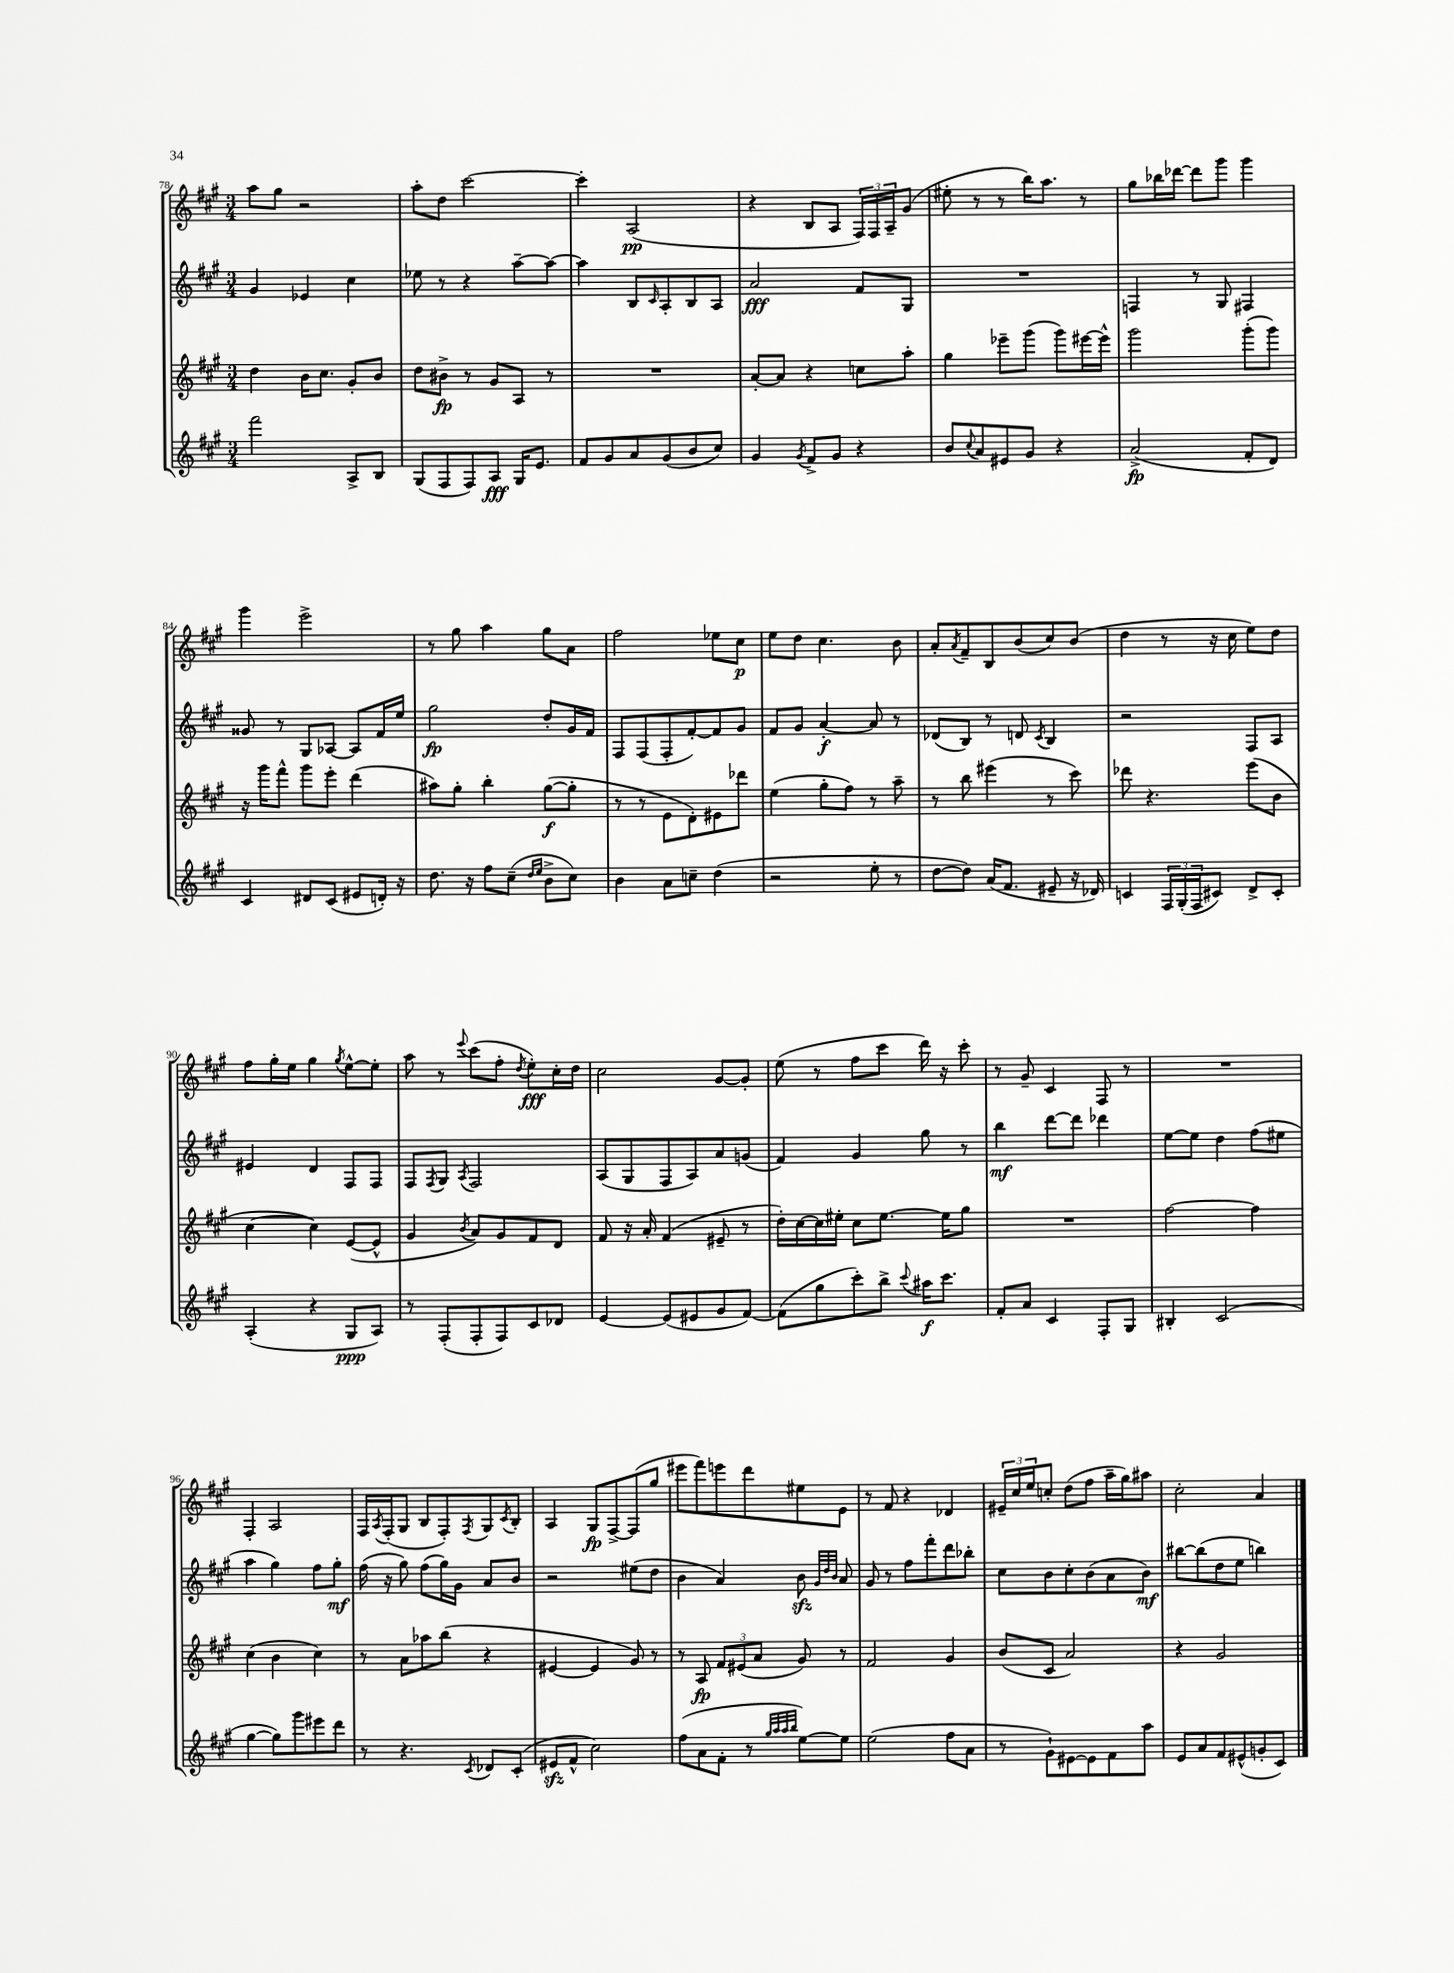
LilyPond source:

<<
\new StaffGroup <<
\new Staff = "s0" {
    \clef treble \key a \major \numericTimeSignature \time 3/4
    a''8 gis''8 r2 |
    a''8-. d''8 cis'''2~ |
    cis'''4-. a2\pp( |
    r4 b8 a8 \tuplet 3/2 { fis16) fis16 a16-- } gis'8( |
    eis''8-. r8 r8 b''16) a''8. r8 |
    gis''8 bes''16 des'''16~ des'''8 gis'''8 gis'''4 |
    gis'''4 e'''2-> |
    r8 gis''8 a''4 gis''8 a'8 |
    fis''2 ees''8 cis''8\p |
    e''8 d''8 cis''4. b'8 |
    a'8-. \acciaccatura { a'8 } fis'8-- b8 b'8( cis''8) b'8( |
    d''4 r8 r16 cis''16 e''8) d''8 |
    fis''8 gis''16-. e''16 gis''4 \acciaccatura { gis''8 } e''8~-^ e''8-. |
    a''8 r8 \appoggiatura { e'''8 } cis'''8( fis''8-. \acciaccatura { d''8 } e''8-.\fff) cis''16-. d''16 |
    cis''2 gis'8~ gis'8-. |
    e''8( r8 fis''8 cis'''8 d'''16) r16 cis'''8-. |
    r8 gis'8-- cis'4 fis8 r8 |
    R2. |
    fis4-. a2 |
    fis16 \acciaccatura { a8 } fis16-.( gis8 b8 fis8-.) \acciaccatura { fis8 } gis8 \acciaccatura { cis'8 } b8-. |
    a4 gis8\fp fis8~-> fis8( gis''8 |
    eis'''8 fis'''8) e'''8 d'''8 eis''8 e'8 |
    r8 fis'8 r4 des'4 |
    \tuplet 3/2 { eis'16-- cis''16 e''16 } c''8-. d''8( fis''8 a''16-- gis''16) ais''8 |
    cis''2-. a'4 \bar "|." |
}
\new Staff = "s1" {
    \clef treble \key a \major \numericTimeSignature \time 3/4
    gis'4 ees'4 cis''4 |
    ees''8 r8 r4 a''8~-- a''8~ |
    a''4 b8 \grace { cis'16 } a8-. b8 a8 |
    a'2\fff fis'8 gis8 |
    R2. |
    f4 r8 gis8 fis4 |
    gisis'8 r8 gis8 aes8~ aes8 fis'16 e''16 |
    gis''2\fp d''8-. gis'16 fis'16 |
    fis8 fis8( fis8-. fis'8~-.) fis'8 gis'8 |
    fis'8 gis'8 a'4~-.\f a'8 r8 |
    des'8( b8) r8 d'8 \acciaccatura { cis'8 } b4 |
    r2 fis8 a8 |
    eis'4 d'4 fis8 fis8 |
    fis8 \acciaccatura { fis8 } gis8 \acciaccatura { a8 } fis2 |
    a8( gis8 fis8 a8) a'8 g'8( |
    fis'4) gis'4 gis''8 r8 |
    b''4\mf d'''8~ d'''8 des'''4 |
    e''8~ e''8 d''4 fis''8( eis''8 |
    a''4 gis''4) fis''8 gis''8-.\mf |
    fis''16( r16 gis''8) fis''8( gis''16) gis'16 a'8 b'8 |
    r2 eis''8( d''8 |
    b'4 a'4) b'8\sfz \grace { gis'32 d''32 b'32 } a'8 |
    gis'8 r8 fis''8 fis'''8-. d'''8 bes''8-. |
    cis''8 b'8 cis''8-. b'8( a'8 b'8\mf) |
    bis''8~ bis''8( d''8 e''8 b''4) \bar "|." |
}
\new Staff = "s2" {
    \clef treble \key a \major \numericTimeSignature \time 3/4
    d''4 b'16 cis''8. gis'8-. b'8 |
    d''8 bis'8->\fp r8 gis'8 a8 r8 |
    R2. |
    a'8~-. a'8 r4 c''8 a''8-. |
    gis''4 ees'''8-- gis'''8( gis'''8) eis'''16~ eis'''16-^ |
    gis'''2 gis'''8-.( gis'''8) |
    r16 gis'''16 fis'''8-^ gis'''8 e'''8-. d'''4( |
    ais''8) gis''8-. b''4-. gis''8~\f( gis''8-. |
    r8 r8 e'8 d'8-.) eis'8 des'''8 |
    e''4( gis''8-. fis''8) r8 a''8-- |
    r8 b''8 eis'''4( r8 cis'''8) |
    des'''8 r4. e'''8( b'8 |
    cis''4~ cis''4) e'8~( e'8-^ |
    gis'4 \acciaccatura { b'8 } a'8) gis'8 fis'8 d'8 |
    fis'8 r16 a'16-. fis'4( eis'8-- r8 |
    d''16-.) cis''16~ cis''16 eis''16-. cis''8 eis''8.~ eis''16 gis''8 |
    R2. |
    fis''2~ fis''4 |
    cis''4( b'4 cis''4) |
    r8 a'8 aes''8 b''8( r4 |
    eis'4~ eis'4 gis'8) r8 |
    r8 a8\fp \tuplet 3/2 { fis'8 eis'8( a'8 } gis'8) r8 |
    fis'2 gis'4 |
    b'8( cis'8 a'2) |
    r4 gis'2 \bar "|." |
}
\new Staff = "s3" {
    \clef treble \key a \major \numericTimeSignature \time 3/4
    fis'''2 a8-> b8 |
    gis8( fis8 fis8) a8\fff gis16 e'8. |
    fis'8 gis'8 a'8 gis'8( b'8 cis''8) |
    gis'4 \acciaccatura { gis'8 } fis'8-> gis'8 r4 |
    b'8 \appoggiatura { cis''8 } a'8 eis'8 gis'8 r4 |
    a'2->\fp( fis'8-. d'8) |
    cis'4 dis'8 cis'8( eis'8 d'16-.) r16 |
    d''8. r16 fis''8 cis''8--( \grace { d''16 e''16 } b'8-> cis''8) |
    b'4 a'8 c''8-- d''4( |
    r2 e''8-. r8 |
    d''8~ d''8) a'16( fis'8. eis'8-- r16 des'16) |
    c'4 \tuplet 3/2 { fis16 gis16-.( fis16 } cis'8) d'8-> cis'8-. |
    a4-.( r4 gis8\ppp a8) |
    r8 fis8-.( fis8-. fis8) cis'8 des'8 |
    e'4~ e'8( eis'8 gis'8 fis'8~) |
    fis'8( gis''8 cis'''8-.) b''8-> \appoggiatura { cis'''8 } ais''16\f cis'''8. |
    fis'8-. a'8 cis'4 fis8-. gis8 |
    bis4-. cis'2( |
    gis''4~ gis''8) gis'''8 eis'''8 d'''8 |
    r8 r4. \acciaccatura { cis'8 } des'8 cis'8-.( |
    eis'8\sfz fis'8-^ cis''2) |
    fis''8( a'8 fis'8-. r8 \grace { gis''32 a''32 a''32 b''32 } e''8~) e''8 |
    e''2( fis''8 a'8 |
    r8 gis'8-!) eis'8~ eis'8 fis'8 a''8 |
    e'8 a'8 fis'8 eis'8-^( g'8-. cis'8) \bar "|." |
}
>>
>>
\layout { \context { \Score currentBarNumber = #78 } }
